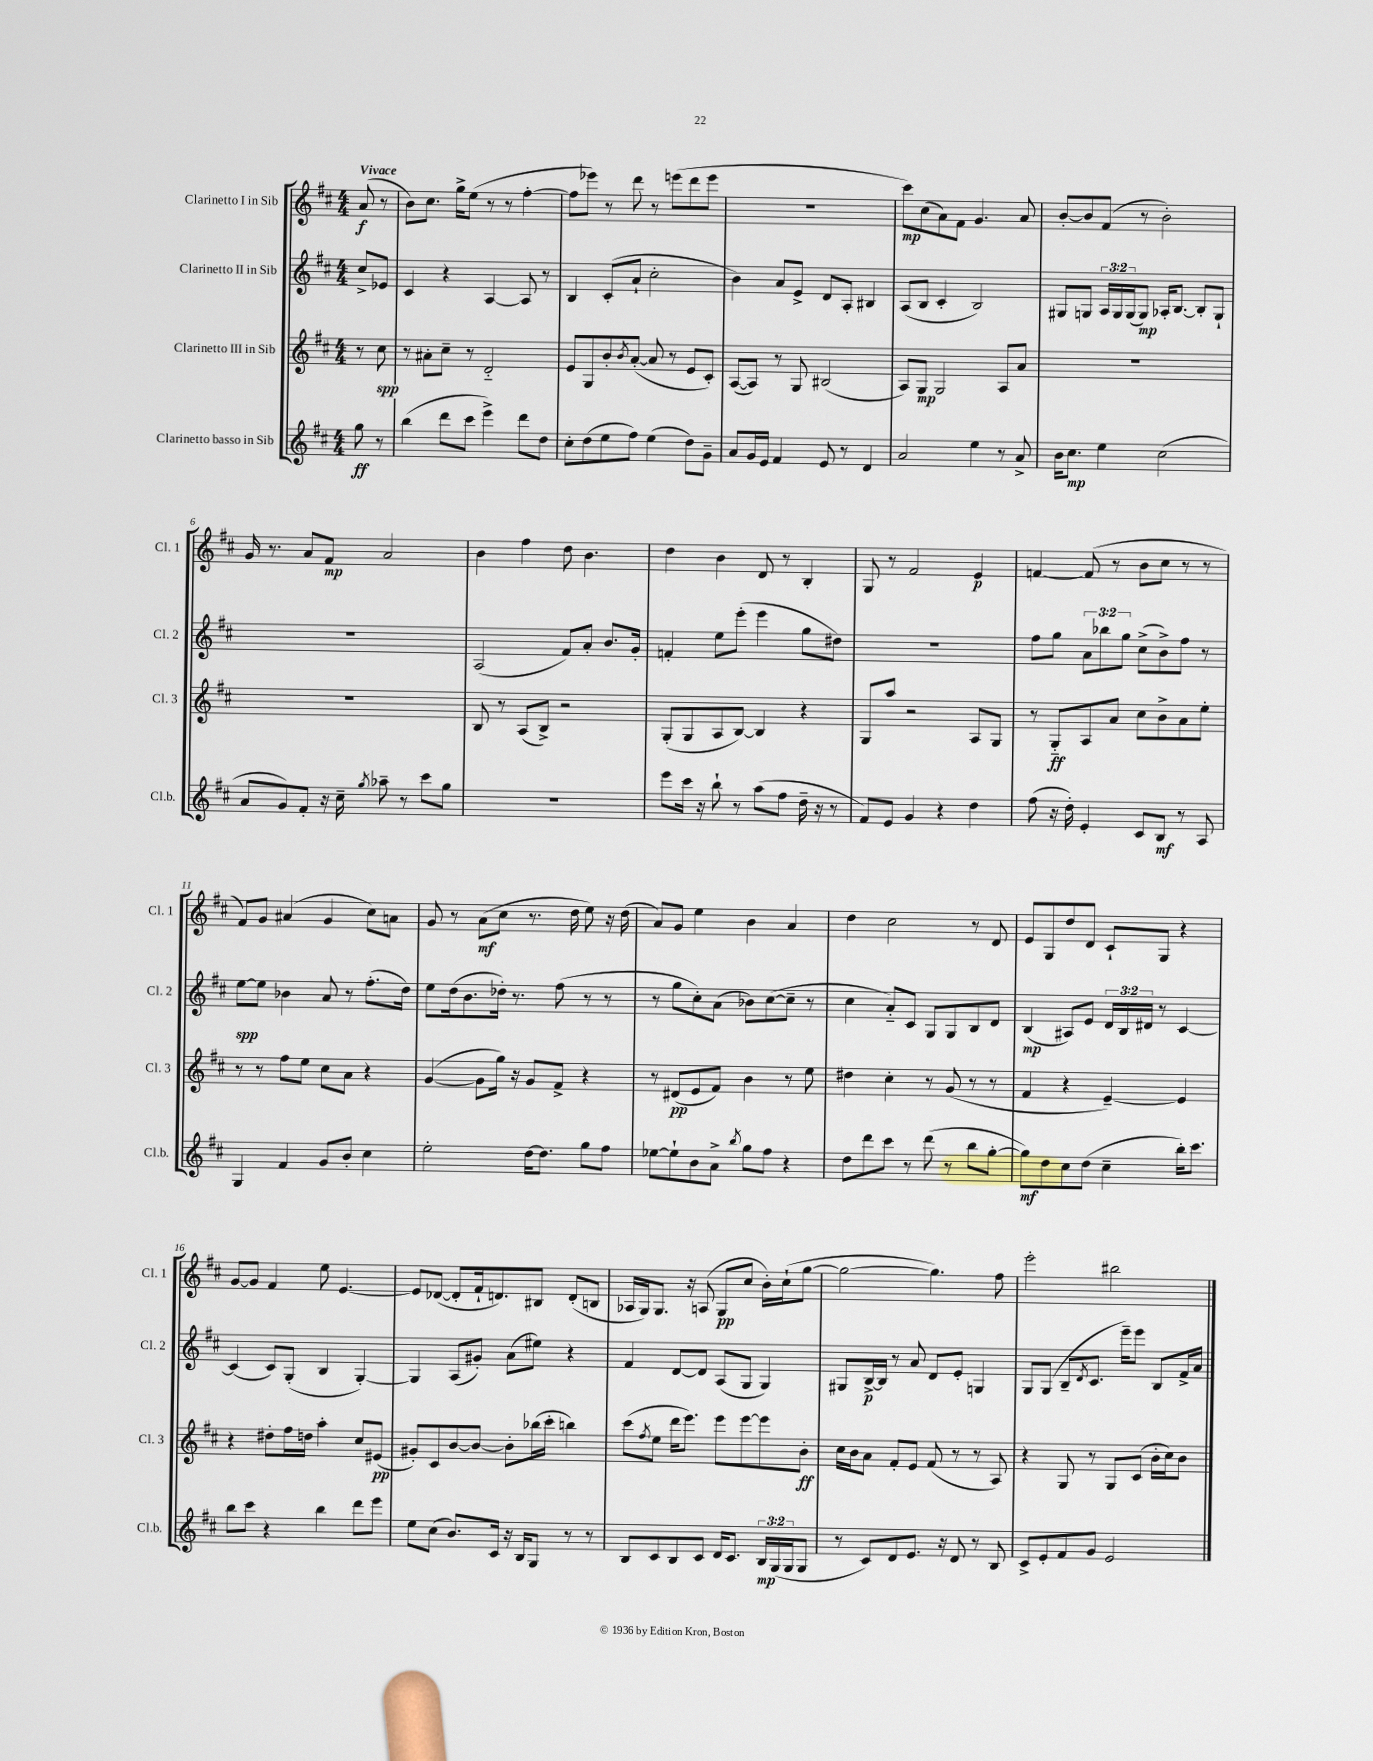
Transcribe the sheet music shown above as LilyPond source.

<<
\new StaffGroup <<
\new Staff = "s0" \with { instrumentName = "Clarinetto I in Sib" shortInstrumentName = "Cl. 1" } {
    \clef treble \key d \major \numericTimeSignature \time 4/4 \partial 4 \tempo "Vivace"
    a'8\f( r8 |
    b'8) cis''8. g''16-> e''8( r8 r8 fis''4~-. |
    fis''8 ees'''8) r8 d'''8 r8 e'''8( d'''8 e'''8 |
    R1 |
    cis'''8\mp) cis''8( a'8) fis'8 g'4. a'8 |
    b'8~-. b'8 fis'8( r8 b'2-.) |
    g'16 r8. a'8 fis'8\mp a'2 |
    b'4 fis''4 d''8 b'4. |
    d''4 b'4 d'8 r8 b4-. |
    g8 r8 fis'2 e'4\p |
    f'4~ f'8( r8 b'8 cis''8 r8 r8 |
    fis'8) g'8 ais'4( g'4 cis''8) a'8 |
    g'8 r8 a'8\mf( cis''8 r8. d''16 e''8) r16 d''16( |
    a'8) g'8 e''4 b'4 a'4 |
    d''4 cis''2 r8 d'8 |
    e'8 g8 d''8 d'8 cis'8-! g8 r4 |
    g'8~ g'8 fis'4 e''8 e'4.~ |
    e'8 des'8~( des'8-. fis'16-! d'8.) bis8 d'8-.( b8 |
    aes16 g16) g8. r16 a8( g8\pp cis''8 b'16-.) cis''16-!( g''8~ |
    g''2~ g''4.) fis''8 |
    e'''2-. bis''2 \bar "|." |
}
\new Staff = "s1" \with { instrumentName = "Clarinetto II in Sib" shortInstrumentName = "Cl. 2" } {
    \clef treble \key d \major \numericTimeSignature \time 4/4 \override Staff.TupletNumber.text = #tuplet-number::calc-fraction-text \partial 4
    cis''8-> ees'8 |
    cis'4 r4 a4~ a8 r8 |
    b4 cis'8-.( a'8-! cis''2-. |
    b'4) a'8 e'8-> d'8 a8-. bis4 |
    a8( b8 cis'4-. b2) |
    gis8 g8 \tuplet 3/2 { a16 g16 g16( } g8\mp) aes16-. b8.~ b8-. g8-! |
    R1 |
    a2( fis'8) a'8-. b'8. g'16-. |
    f'4-. e''8 e'''8-.( e'''4 g''8 dis''8) |
    R1 |
    fis''8 g''8 \tuplet 3/2 { a'8 bes''8 g''8 } cis''8->( b'8->) fis''8 r8 |
    e''8~\spp e''8 bes'4 a'8 r8 fis''8.-.( d''16) |
    e''8 d''16( b'8. des''16-.) r8. fis''8( r8 r8 |
    r8 g''8 cis''8-.) a'8( bes'8) cis''8~( cis''8-- r8 |
    cis''4 a'8-_) cis'8 g8 g8 b8 d'8 |
    b4\mp( ais8) e'8 \tuplet 3/2 { d'16 b16 dis'16 } r8 cis'4~ |
    cis'4( cis'8) g8-.( b4 g4~-.) |
    g4 a8( gis'8-.) a'8( eis''8) r4 |
    fis'4 d'8~ d'8 a8( g8 g4) |
    gis8 b16~->\p b16 r8 a'8 d'8 e'8-. g4 |
    g8 g8( b8-- \acciaccatura { d'8 } cis'8. e'''16--) e'''8 b8 fis'16-> a'16 \bar "|." |
}
\new Staff = "s2" \with { instrumentName = "Clarinetto III in Sib" shortInstrumentName = "Cl. 3" } {
    \clef treble \key d \major \numericTimeSignature \time 4/4 \partial 4
    r8 cis''8\spp |
    r8 ais'8-. cis''8-- r8 d'2-_ |
    e'8 g8 b'8-. \acciaccatura { b'8 } a'8~-.( a'8 r8 e'8 cis'8-.) |
    a8~( a8) r8 g8 bis2( |
    a8) g8\mp g2 a8 a'8 |
    R1 |
    R1 |
    b8 r8 a8( b8->) r2 |
    g8-.( g8 a8 b8~) b4 r4 |
    g8 a''8 r2 a8 g8 |
    r8 g8-_\ff a8 a'8 cis''8 b'8-> a'8 e''8-. |
    r8 r8 fis''8 e''8 cis''8 a'8 r4 |
    g'4~( g'8 g''16) r16 g'8 fis'8-> r4 |
    r8 dis'8\pp( e'8 fis'8) b'4 r8 e''8 |
    dis''4 cis''4-. r8 g'8( r8 r8 |
    fis'4 r4 e'4~--) e'4 |
    r4 dis''8-. fis''16 d''16 a''4-. cis''8 eis'8\pp( |
    gis'8-.) cis'8 b'8~ b'8~ b'8-. bes''16( cis'''16-. b''4) |
    cis'''8( \acciaccatura { fis''8 } e''8 d'''16 e'''8.) e'''8 e'''8~ e'''8 b'8-.\ff |
    cis''16 b'16 a'8 fis'8-. e'8 fis'8( r8 r8 a8) |
    r4 g8 r8 g8 cis'8( b'16-. cis''16) b'8 \bar "|." |
}
\new Staff = "s3" \with { instrumentName = "Clarinetto basso in Sib" shortInstrumentName = "Cl.b." } {
    \clef treble \key d \major \numericTimeSignature \time 4/4 \override Staff.TupletNumber.text = #tuplet-number::calc-fraction-text \partial 4
    g''8\ff r8 |
    b''4( d'''8 cis'''8 e'''4->) d'''8 d''8 |
    cis''8-. d''8( e''8 fis''8) e''4( d''8) g'8-- |
    a'8 g'16 e'16 fis'4 e'8 r8 d'4 |
    a'2 e''4 r8 a'8-> |
    b'16 cis''8.\mp e''4 cis''2( |
    a'8 g'8) fis'8-. r16 cis''16-- \acciaccatura { g''8 } aes''8-- r8 cis'''8 g''8 |
    R1 |
    e'''8 cis'''16 r16 b''8-! r8 a''8( fis''8 d''16-- r16 r8 |
    fis'8) e'8 g'4 r4 d''4 |
    fis''8( r16 d''16-.) e'4-. cis'8 b8\mf r8 a8 |
    g4 fis'4 g'8 b'8-. cis''4 |
    e''2-. d''16~ d''8. g''8 fis''8 |
    ees''8~ ees''8-! b'8 a'8-> \acciaccatura { b''8 } g''8 fis''8 r4 |
    d''8 d'''8 cis'''8 r8 d'''8( r8 b''8 g''8~-. |
    g''8\mf) d''8 cis''8 d''8( cis''4-- b''16-.) cis'''8. |
    b''8 cis'''8 r4 b''4 d'''8 e'''8 |
    e''8 cis''8( b'8.) cis'16 r16 b16 g8 r8 r8 |
    b8 cis'8 b8 cis'8 d'16 cis'8. \tuplet 3/2 { b16\mp g16( g16 } g8 |
    r8 cis'8) d'8 e'8. r16 d'8 r8 b8 |
    cis'8-> e'8-. fis'8 g'8 e'2 \bar "|." |
}
>>
>>
